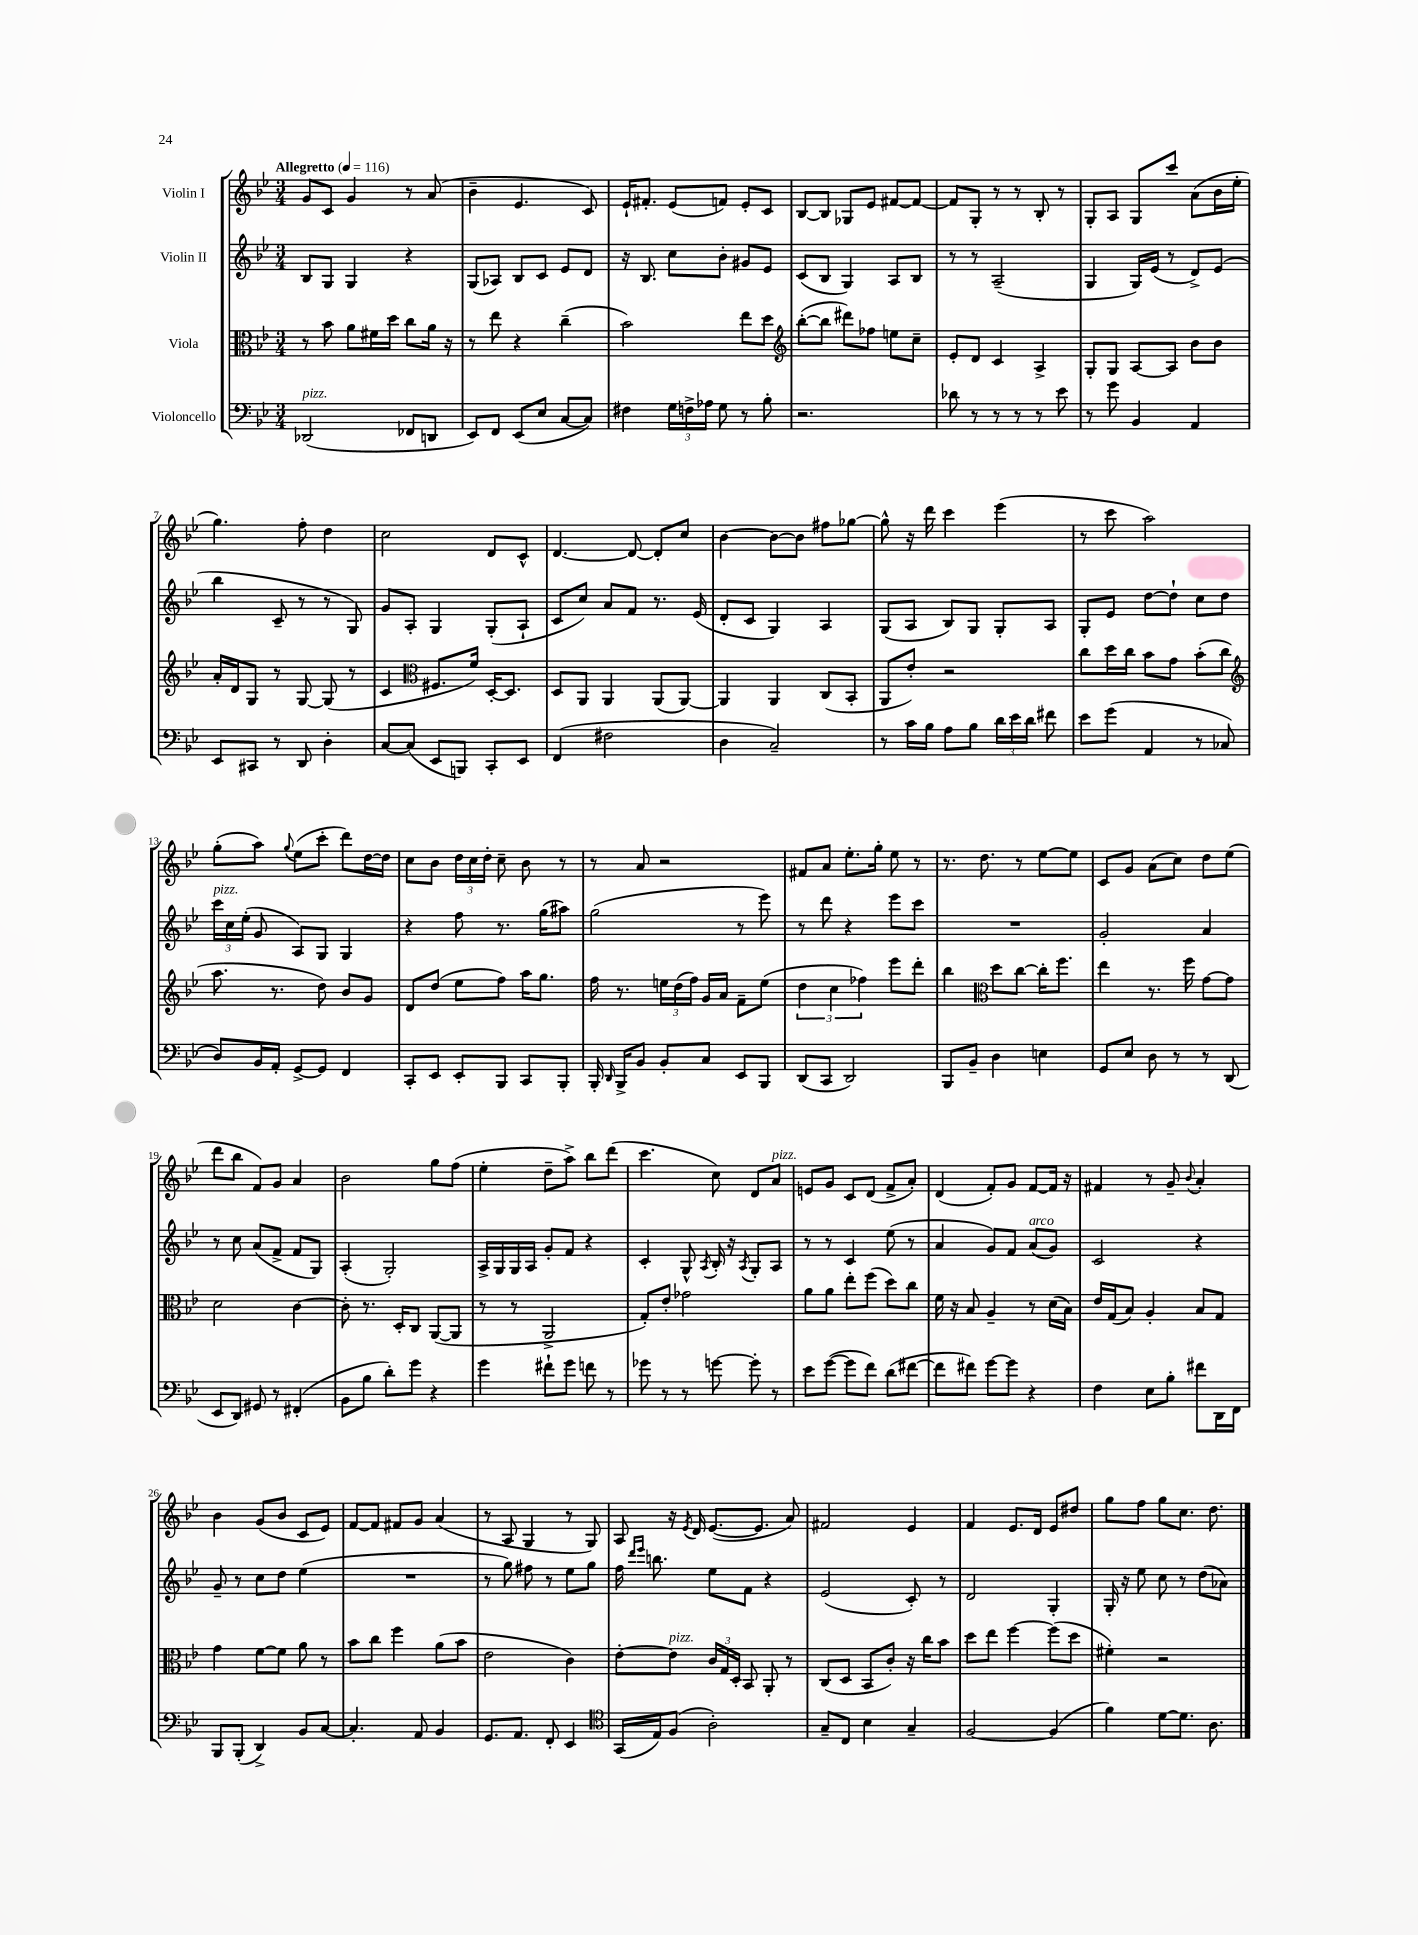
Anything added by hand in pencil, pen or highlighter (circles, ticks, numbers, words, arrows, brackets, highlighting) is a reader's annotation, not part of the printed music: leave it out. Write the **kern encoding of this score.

**kern	**kern	**kern	**kern
*staff4	*staff3	*staff2	*staff1
*clefF4	*clefC3	*clefG2	*clefG2
*k[b-e-]	*k[b-e-]	*k[b-e-]	*k[b-e-]
*M3/4	*M3/4	*M3/4	*M3/4
*MM116	*MM116	*MM116	*MM116
(2DD-	8r	8B-	8g
.	8b-	8G	8c
.	8a	4G	4g
.	16f#	.	.
.	16dd	.	.
8FF-	8cc	4r	8r
8DD	16a	.	(8a
.	16r	.	.
=	=	=	=
8EE-)	8r	(8G	4b-~
8FF	8ee-	8A-)	.
(8EE-	4r	8B-	4.e-
8E-	.	8c	.
[8C	(4cc~	8e-	.
8C])	.	8d	8c)
=	=	=	=
4F#	2b-)	16r	16e-`
.	.	8.B-	8.f#'
24G	.	8cc	(8e-
24F^	.	.	.
24A-	.	.	.
8G	.	8b-'	8f)
8r	8ee-	8g#	8e-'
8B-'	8dd	8e-	8c
=	=	=	=
*	*clefG2	*	*
2.r	([8bb-'	(8c	[8B-
.	8bb-]	8B-	8B-]
.	8ddd#)	4G)	8G-
.	8ff-	.	8e-
.	8ee	8A	[8f#
.	8cc~	8B-	8f#_
=	=	=	=
8d-	8e-'	8r	8f#]
8r	8d	8r	8G'
8r	4c	(2A~	8r
8r	.	.	8r
8r	4A^	.	8B-'
8e-	.	.	8r
=	=	=	=
8r	8G'	4G	8G'
8g	8G	.	8A
4BB-	[8A	16G)	8G
.	.	(16e-	.
.	8A]	8r	8ccc
4AA	8b-	8d^)	(8a
.	8b-	(8e-	16b-
.	.	.	16ee-'
=	=	=	=
8EE-	16a'	4bb-	4.gg)
.	16d	.	.
8CC#	8G	.	.
8r	8r	8c~	.
8DD	[8G	8r	8ff'
4D'	(8G]	8r	4dd
.	8r	8G)	.
=	=	=	=
[8C	4c	8g	2cc
(8C]	.	8A'	.
*	*clefC3	*	*
8EE-	8.F#	4G	.
8BBB)	.	.	.
.	16f)	.	.
8CC'	[16D'	(8G'	8d
.	8.D]	.	.
8EE-	.	8A`	8c^^
=	=	=	=
(4FF	8D	8c	[4.d
.	8AA	8cc)	.
2F#	4AA	8a	.
.	.	8f	8d_
.	(8AA	8.r	8d']
.	[8AA)	.	8cc
.	.	(16e-	.
=	=	=	=
4D	4AA]	8d'	[4b-
.	.	8c	.
2C~)	4AA	4G)	8b-_
.	.	.	8b-]
.	(8C	4A	8ff#
.	8BB-'	.	[8gg-
=	=	=	=
8r	8AA	(8G	8gg-^^]
16c	8e-')	8A	16r
16B-	.	.	16ddd
8A	2r	8B-)	4ccc
8B-	.	8G	.
24d	.	8G'	(4eee-
24e-	.	.	.
24d	.	.	.
8f#	.	8A	.
=	=	=	=
8e-	8cc	8G'	8r
(8g	16dd	8e-	8ccc
.	16cc	.	.
4AA	8b-	[8dd	2aa)
.	8g	8dd`]	.
8r	(8b-'	8cc	.
8C-	8cc	8dd	.
=	=	=	=
*	*clefG2	*	*
8D)	8.aa	24ccc	(8gg'
.	.	24cc	.
.	.	(24ee-'	.
16BB-	.	8g	8aa)
16AA'	8.r	.	.
.	.	.	8qqgg
[8GG^	.	8A)	(8ee-
8GG]	8dd)	8G	8ccc'
4FF	8b-	4G	8ddd)
.	8g	.	[16dd
.	.	.	16dd]
=	=	=	=
8CC'	8d	4r	8cc
8EE-	(8dd	.	8b-
8EE-'	8ee-	8ff	24dd
.	.	.	24cc
.	.	.	24dd'
8BBB-	8ff)	8.r	8cc~
8CC	16aa	.	8b-
.	8.gg	(16gg	.
8BBB-'	.	8aa#)	8r
=	=	=	=
16BBB-'	16ff	(2gg	8r
16qqDD	.	.	.
16BBB-^	8.r	.	.
8BB-	.	.	8a
8BB-'	24ee	.	2r
.	(24dd	.	.
.	24ff)	.	.
8C	16g	.	.
.	16a	.	.
8EE-	8f~	8r	.
8BBB-	(8ee	8eee-)	.
=	=	=	=
(8DD	6dd	8r	8f#
8CC	.	8ddd	8a
.	6cc	.	.
2DD)	.	4r	8.ee-'
.	6ff-)	.	.
.	.	.	16gg'
.	8eee-	8eee-	8ee-
.	8ddd'	8ccc	8r
=	=	=	=
8BBB-	4bb-	2.r	8.r
8BB-~	.	.	.
.	.	.	8.dd
*	*clefC3	*	*
4D	8dd	.	.
.	[8cc	.	8r
4E	16cc']	.	[8ee-
.	8.ff	.	.
.	.	.	8ee-]
=	=	=	=
8GG	4ee-	2g'	8c
8E-	.	.	8g
8D	8.r	.	(8a
8r	.	.	8cc)
.	16ff	.	.
8r	[8g	4a	8dd
(8DD	8g]	.	(8ee-
=	=	=	=
8EE-	2d	8r	8ddd
8DD)	.	8cc	8bb-
8GG#	.	(8a	8f)
8r	.	8f^	8g
(4FF#'	[4c	8f	4a
.	.	8G)	.
=	=	=	=
8BB-	8c']	(4A'	2b-
8B-	8.r	.	.
8d')	.	2G')	.
.	16D'	.	.
8g	8C	.	.
4r	([8AA	.	8gg
.	8AA]	.	(8ff
=	=	=	=
4g	8r	16A^	4ee-'
.	.	16G	.
.	8r	16G	.
.	.	16A	.
8f#`	2AA^	8g'	8dd~
8g	.	8f	8aa^)
8f	.	4r	8bb-
8r	.	.	(8ddd
=	=	=	=
8g-	8G')	4c'	4.ccc
8r	8e-'	.	.
8r	2g-	8G^^	.
.	.	8qA	.
[8g	.	16B-'	8cc)
.	.	16r	.
.	.	8qA	.
8g']	.	8G'	8d
8r	.	8A	8a
=	=	=	=
8e-	8a	8r	8e
([8g	8a	8r	8g
8g]	8ee-'	4c	8c
8f)	(8ff	.	(8d
(8d	8dd)	(8ee-	8f^
[8f#	8cc	8r	8a')
=	=	=	=
8f#]	16f	4a	(4d
.	16r	.	.
8f#)	8B-	.	.
[8g	4A~	8g)	8f')
8g]	.	8f	8g
4r	8r	(8a	[8f
.	(16d	8g)	16f]
.	16B-)	.	16r
=	=	=	=
4F	16e-	2c	4f#
.	(16G	.	.
.	8B-)	.	.
8E-	4A'	.	8r
8B-'	.	.	8g~
.	.	.	8qqb-
8f#	8B-	4r	4a'
16DD	8G	.	.
16FF	.	.	.
=	=	=	=
8BBB-	4g	8g~	4b-
(8BBB-'	.	8r	.
4DD^)	[8f	8cc	(8g
.	8f]	8dd	8b-
8BB-	8a	(4ee-	8c
[8C	8r	.	8e-)
=	=	=	=
4.C']	8b-	2.r	[8f
.	8cc	.	8f]
.	4ff	.	8f#
8AA	.	.	8g
4BB-	(8a	.	(4a
.	8b-	.	.
=	=	=	=
8.GG	2e-	8r	8r
.	.	8gg)	8A
8.AA	.	.	.
.	.	8ff#	4G
8FF'	.	8r	.
4EE-	4c)	8ee-	8r
.	.	8gg	8G)
=	=	=	=
*clefC4	*	*	*
(16GG	[8e-'	16ff	8A
.	.	16qqddd	.
.	.	16qqeee-	.
16E-)	.	8.bb	.
(8F	8e-]	.	16r
.	.	.	8qe-
.	.	.	16d
2A')	24c	8ee-	([8.e-
.	24G	.	.
.	24D'	.	.
.	8BB-	8f	.
.	.	.	8.e-]
.	8AA'	4r	.
.	8r	.	8a)
=	=	=	=
8G~	(8C	(2e-	2f#
8C	8D	.	.
4B-	8BB-	.	.
.	8c')	.	.
4G~	16r	8c')	4e-
.	16cc	.	.
.	8b-	8r	.
=	=	=	=
[2F	8dd	2d	4f
.	8ee-	.	.
.	[4ff	.	8.e-
.	.	.	16d
(4F]	(8ff]	4G'	8e-
.	8dd	.	8dd#
=	=	=	=
4f)	4f#')	16G'	8gg
.	.	16r	.
.	.	8ee-	8ff
[8d	2r	8cc	8gg
8.d]	.	8r	8.cc
.	.	(8dd	.
8.A	.	.	8.dd
.	.	8a-)	.
==	==	==	==
*-	*-	*-	*-
